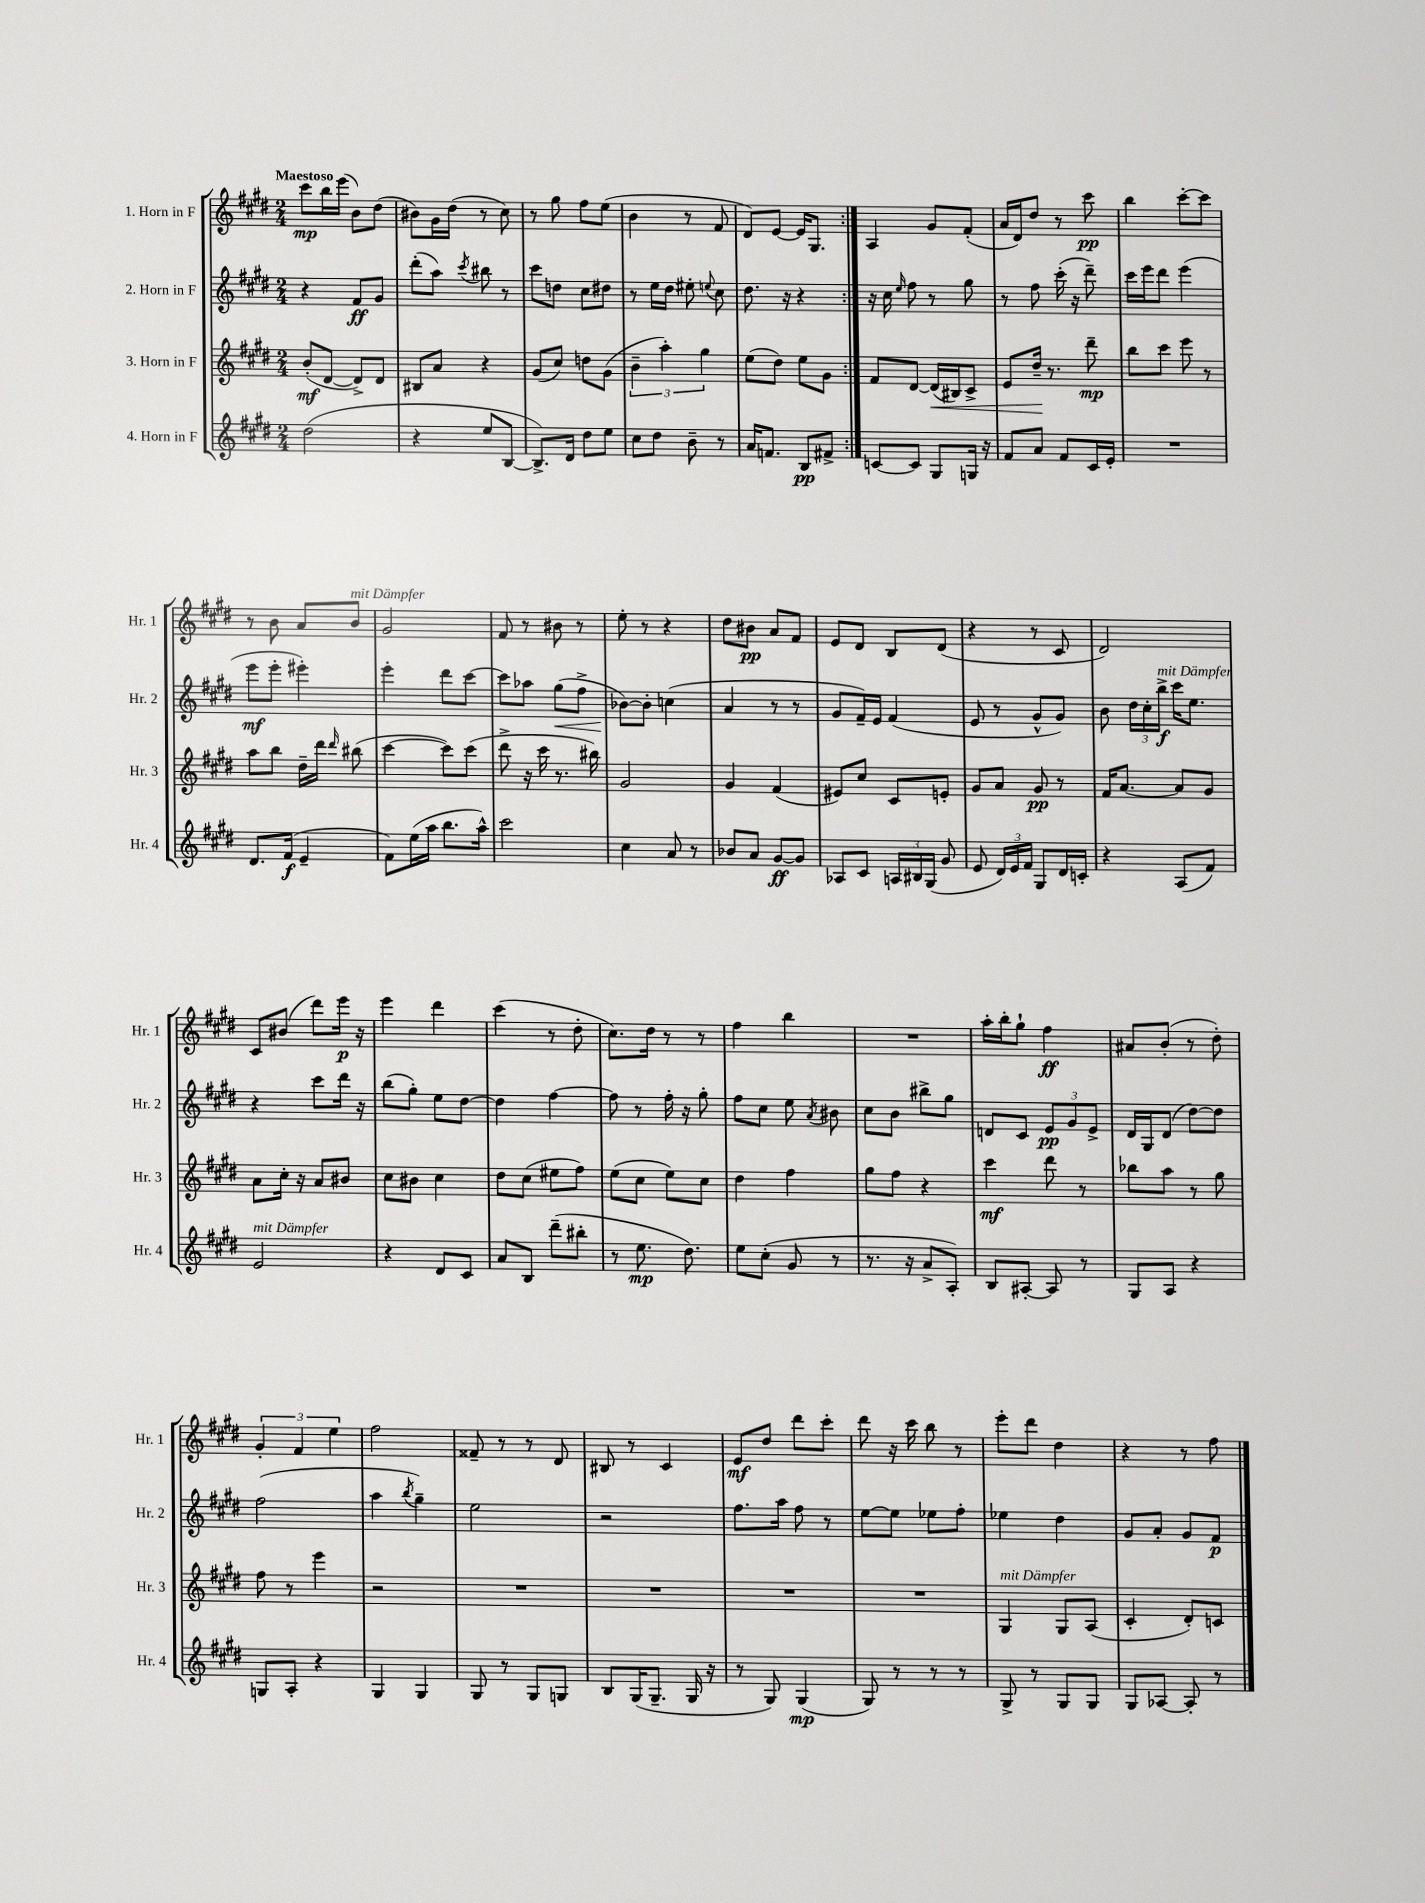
<<
\new StaffGroup <<
\new Staff = "s0" \with { instrumentName = "1. Horn in F" shortInstrumentName = "Hr. 1" } {
    \clef treble \key e \major \numericTimeSignature \time 2/4 \tempo "Maestoso"
    \autoBeamOff \repeat volta 2 { cis'''8[\mp b''16 e'''16]( b'8[) dis''8]( |
    bis'8[) gis'16 dis''16]( r8 cis''8) |
    r8 gis''8 fis''8[ e''8]( |
    b'4 r8 fis'8 |
    dis'8[) e'8]~ e'16[ gis8.] | }
    a4 gis'8[ fis'8]-.( |
    a'16[ dis'16) dis''8] r8 cis'''8\pp |
    b''4 cis'''8[~-. cis'''8] |
    r8 b'8 a'8[ b'8]^\markup { \italic "mit Dämpfer" } |
    gis'2 |
    fis'8 r8 bis'8 r8 |
    e''8-. r8 r4 |
    dis''8[ bis'8]\pp a'8[ fis'8] |
    e'8[ dis'8] b8[ dis'8]( |
    r4 r8 cis'8 |
    dis'2) |
    cis'8[ bis'8]( dis'''8[) e'''16]\p r16 |
    e'''4 dis'''4 |
    cis'''4( r8 dis''8-. |
    cis''8.[) dis''16] r8 r8 |
    fis''4 b''4 |
    R2 |
    a''16[-. b''16-. gis''8]-! fis''4\ff |
    ais'8[ b'8]-.( r8 dis''8-.) |
    \tuplet 3/2 { gis'4-. fis'4 e''4 } |
    fis''2 |
    fisis'8-- r8 r8 dis'8 |
    bis8 r8 cis'4 |
    e'8[\mf dis''8] dis'''8[ cis'''8]-. |
    dis'''8 r16 cis'''16 b''8 r8 |
    e'''8[-. dis'''8] dis''4 |
    r4 r8 fis''8 \bar "|." |
}
\new Staff = "s1" \with { instrumentName = "2. Horn in F" shortInstrumentName = "Hr. 2" } {
    \clef treble \key e \major \numericTimeSignature \time 2/4
    \autoBeamOff \repeat volta 2 { r4 fis'8[\ff gis'8] |
    dis'''8[-.( a''8]) \acciaccatura { cis'''8 } bis''8 r8 |
    cis'''8[ d''8] cis''8[ dis''8] |
    r8 e''16[ dis''16] eis''8-. \appoggiatura { e''8 } cis''8 |
    dis''8. r16 r4 | }
    r16 cis''16 \grace { e''16 } fis''8 r8 gis''8 |
    r8 fis''8 cis'''16-.( r16 dis'''8--) |
    cis'''16[ e'''16 dis'''8] e'''4( |
    e'''8[\mf e'''8]-. eis'''4-.) |
    e'''4-. dis'''8[ cis'''8]~ |
    cis'''8[ aes''8] gis''8[\<( fis''8]-> |
    bes'8[~\!) bes'8]-. c''4( |
    a'4 r8 r8 |
    gis'8[ fis'16--) e'16] fis'4( |
    e'8 r8 gis'8[-^ gis'8]) |
    b'8 \tuplet 3/2 { dis''16[ cis''16-. b''16]->\f^\markup { \italic "mit Dämpfer" } } cis'''16[ e''8.] |
    r4 cis'''8[ dis'''16] r16 |
    b''8[( gis''8]-.) e''8[ dis''8]~ |
    dis''4 fis''4~ |
    fis''8 r8 fis''16-. r16 gis''8-. |
    fis''8[ cis''8] e''8 \acciaccatura { a'8 } bis'8 |
    cis''8[ b'8] bis''8[-> gis''8] |
    d'8[ cis'8] \tuplet 3/2 { e'8[\pp gis'8 e'8]-> } |
    dis'16[ gis16 dis'8]( dis''8[~) dis''8] |
    fis''2( |
    a''4 \acciaccatura { b''8 } gis''4--) |
    e''2 |
    r2 |
    fis''8.[ a''16] fis''8 r8 |
    e''8[~ e''8] ees''8[ fis''8]-. |
    ees''4 dis''4 |
    gis'8[ a'8]-. gis'8[ fis'8]\p \bar "|." |
}
\new Staff = "s2" \with { instrumentName = "3. Horn in F" shortInstrumentName = "Hr. 3" } {
    \clef treble \key e \major \numericTimeSignature \time 2/4
    \autoBeamOff \repeat volta 2 { b'8[-.\mf( dis'8]~ dis'8[->) dis'8] |
    bis8[ a'8] r4 |
    gis'8[( cis''8]) d''8[ gis'8]( |
    \tuplet 3/2 { b'4-- a''4-.) gis''4 } |
    e''8[( dis''8]) e''8[ gis'8] | }
    fis'8[ dis'8]~ dis'16[\<( bis16) cis'8]-> |
    e'8[ dis''16]--\! r8. dis'''8--\mp |
    b''8[ cis'''8] e'''8 r8 |
    a''8[ b''8] dis''16[-- dis'''16] \grace { dis'''16 } bis''8( |
    cis'''4~ cis'''8[) cis'''8]( |
    dis'''8-> r16 cis'''16 r8. bis''16) |
    gis'2 |
    gis'4 fis'4( |
    eis'8[) cis''8] cis'8[ e'8]-. |
    gis'8[ a'8] gis'8\pp r8 |
    fis'16[ a'8.]~ a'8[ gis'8] |
    a'8[ cis''16]-. r16 a'8[ bis'8] |
    cis''8[ bis'8] cis''4 |
    dis''8[ cis''8]( eis''8[ fis''8]) |
    e''8[( cis''8] e''8[) cis''8] |
    dis''4 fis''4 |
    gis''8[ fis''8] r4 |
    cis'''4\mf dis'''8 r8 |
    bes''8[ a''8] r8 gis''8 |
    fis''8 r8 e'''4 |
    r2 |
    R2 |
    R2 |
    R2 |
    R2 |
    gis4^\markup { \italic "mit Dämpfer" } gis8[ a8]( |
    cis'4-. dis'8[-.) c'8] \bar "|." |
}
\new Staff = "s3" \with { instrumentName = "4. Horn in F" shortInstrumentName = "Hr. 4" } {
    \clef treble \key e \major \numericTimeSignature \time 2/4
    \autoBeamOff \repeat volta 2 { dis''2( |
    r4 e''8[ b8]~ |
    b8.[->) dis'16] dis''8[ e''8] |
    cis''8[ dis''8] b'8-- r8 |
    a'16[ f'8.] b8[\pp fis'8]-> | }
    c'8[~ c'8] gis8[ g16] r16 |
    fis'8[ a'8] fis'8[ cis'16 e'16]-. |
    R2 |
    dis'8.[ fis'16]\f( e'4-- |
    fis'8[) e''16( a''16] b''8.[ a''16]-^) |
    cis'''2 |
    cis''4 a'8 r8 |
    bes'8[ a'8] gis'8[~\ff gis'8] |
    aes8[ cis'8] \tuplet 3/2 { a16[ bis16 gis16]( } gis'8 |
    e'8 \tuplet 3/2 { dis'16[) e'16 fis'16] } gis8[ dis'16 c'16]-. |
    r4 a8[( fis'8]) |
    e'2^\markup { \italic "mit Dämpfer" } |
    r4 dis'8[ cis'8] |
    a'8[ b8] dis'''8[--( bis''8]-. |
    r8 e''8.\mp dis''8.) |
    e''8[ cis''8]-.( gis'8 r8 |
    r8. r16 a'8[-> a8]-.) |
    b8[ ais8]~-. ais8 r8 |
    gis8[ a8] r4 |
    g8[ a8]-. r4 |
    gis4 gis4 |
    gis8 r8 gis8[ g8] |
    b8[ gis16( gis8.]-- gis16 r16 |
    r8 gis8) gis4\mp( |
    gis8) r8 r8 r8 |
    gis8-> r8 gis8[ gis8] |
    gis8[ aes8]~ aes8-. r8 \bar "|." |
}
>>
>>
\layout { \context { \Score \remove "Bar_number_engraver" } }
